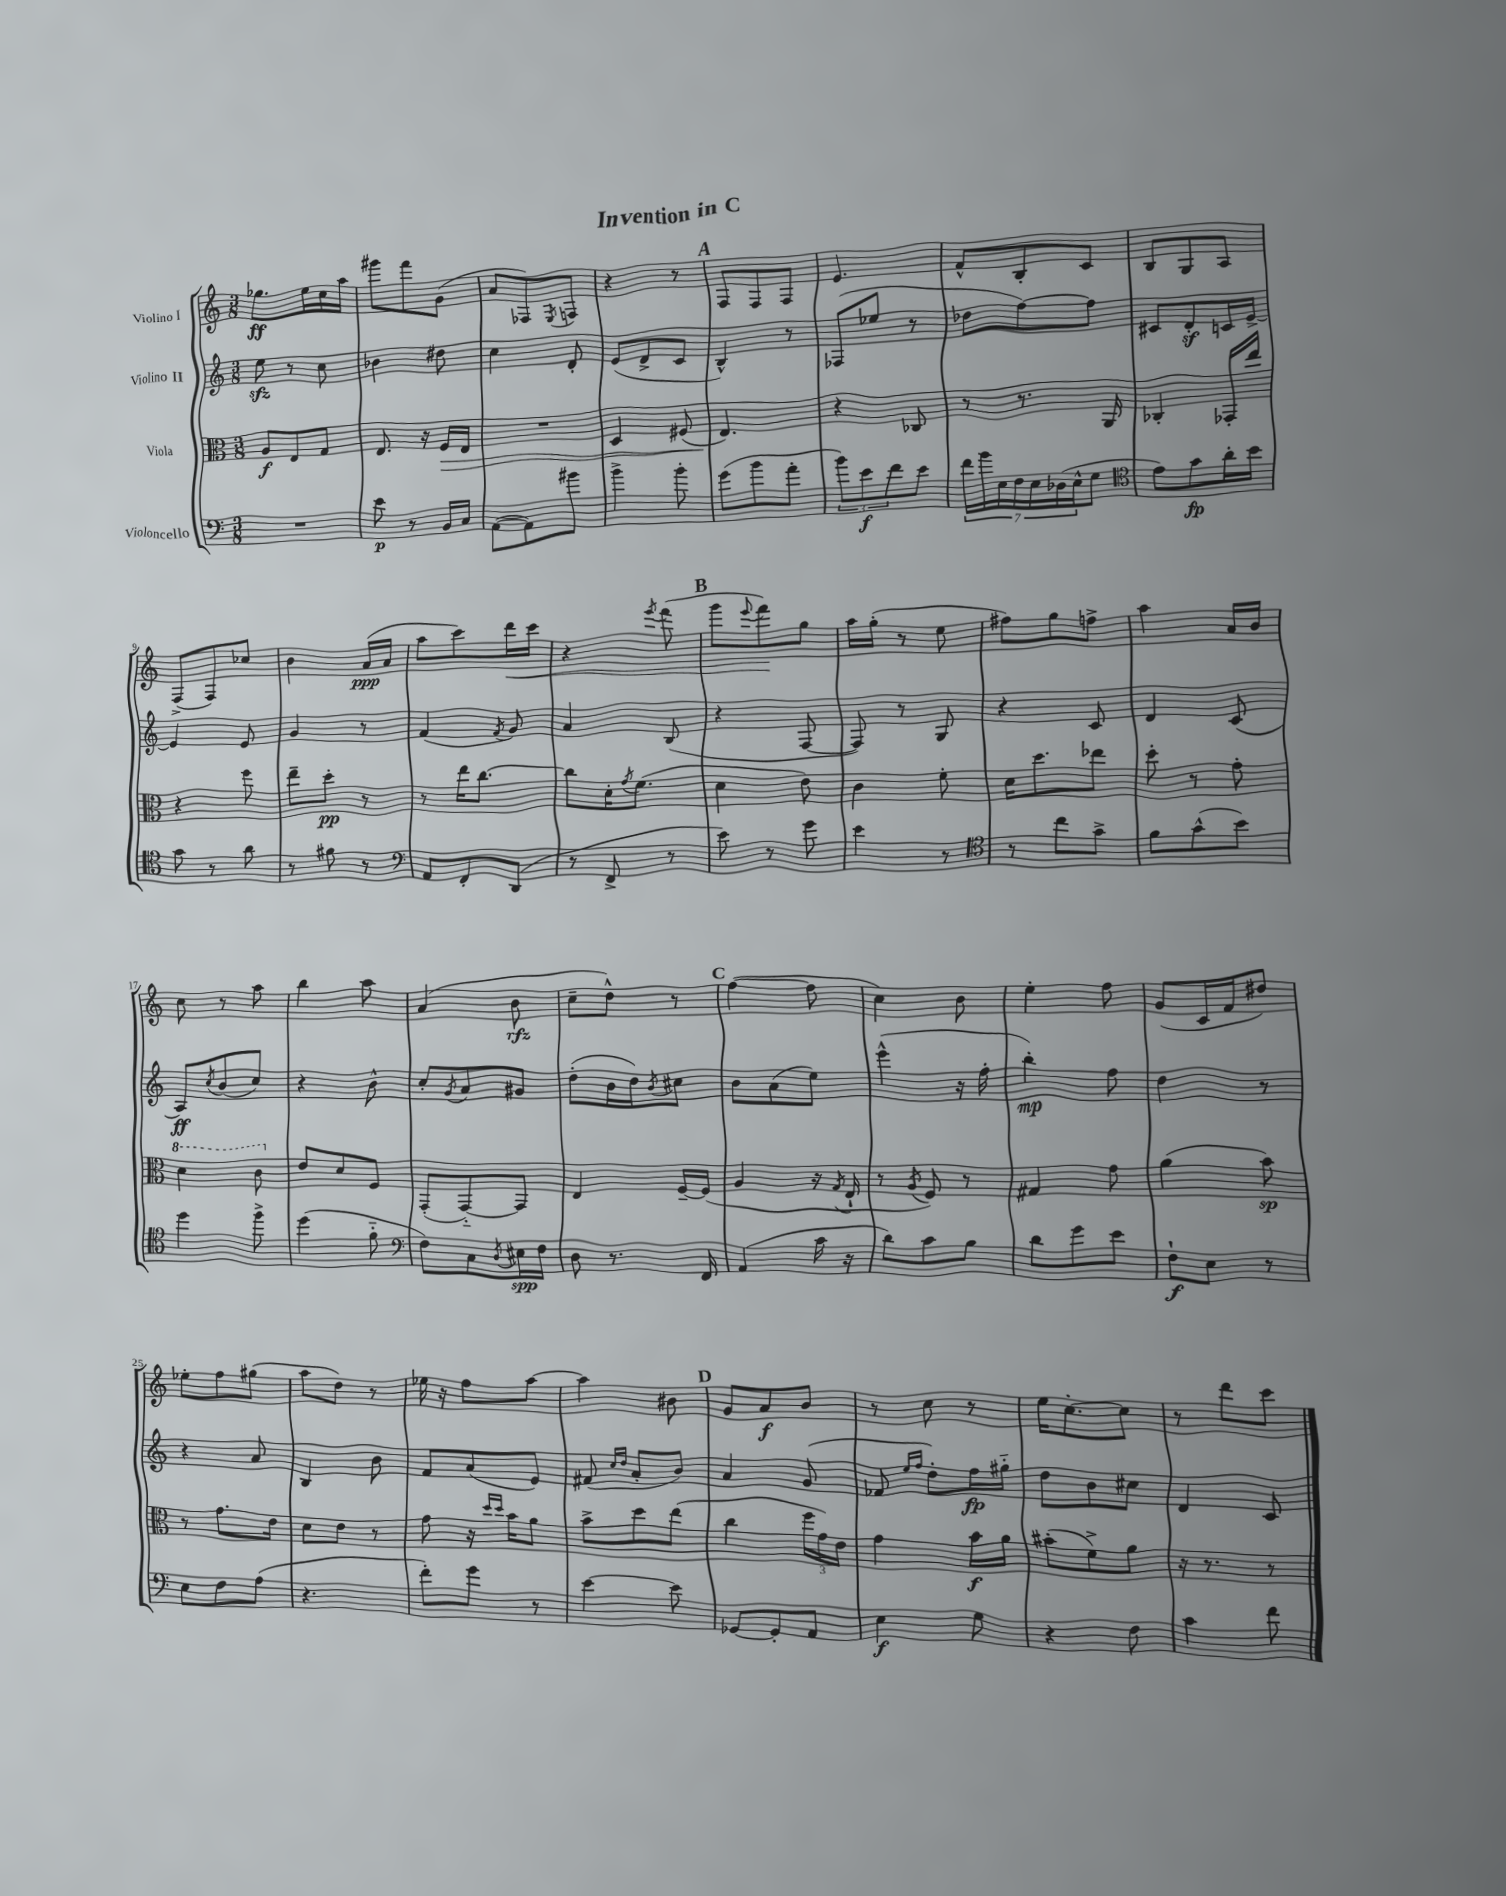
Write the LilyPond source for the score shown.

\header { title = "Invention in C" }
<<
\new StaffGroup <<
\new Staff = "s0" \with { instrumentName = "Violino I" } {
    \clef treble \key c \major \numericTimeSignature \time 3/8
    ges''8.\ff e''16 c''16 a''16 |
    gis'''8 f'''8 g'8( |
    a'8 fes8) \acciaccatura { e8 } f8 |
    r4 r8 |
    \mark \markup { \bold "A" } f8 f8 f8 |
    e'4. |
    f'8-^ b8-. c'8 |
    b8 g8 a8 |
    f8->( f8) ces''8 |
    b'4 a'16\ppp( a'16 |
    a''8 c'''8) d'''16\< c'''16 |
    r4 \acciaccatura { e'''8 } f'''8( |
    \mark \markup { \bold "B" } g'''8 \appoggiatura { e'''8 } f'''8\!) g''8 |
    a''16 g''16-.( r8 e''8 |
    fis''8) g''8 f''8-> |
    a''4 a'16 b'16 |
    c''8 r8 a''8 |
    b''4 a''8 |
    a'4( b'8\rfz |
    c''8-- d''8-^) r8 |
    \mark \markup { \bold "C" } f''4~( f''8 |
    c''4) b'8 |
    e''4-. f''8 |
    g'8( c'16 f'16 dis''8) |
    ees''8-. f''8 gis''8( |
    a''8 d''8) r8 |
    ees''16 r16 f''8 a''8~ |
    a''4 bis'8 |
    \mark \markup { \bold "D" } g'8 a'8\f b'8 |
    r8 c''8 r8 |
    e''16 c''8.~-. c''8 |
    r8 d'''8 c'''8 \bar "|." |
}
\new Staff = "s1" \with { instrumentName = "Violino II" } {
    \clef treble \key c \major \numericTimeSignature \time 3/8
    e''8\sfz r8 c''8 |
    bes'4 dis''8 |
    c''4 d'8-. |
    e'8( d'8-> c'8 |
    \mark \markup { \bold "A" } b4-^) r8 |
    fes8( ees''8 r8 |
    des''8 f''8~) f''8 |
    cis'8 d'8-.\sf c'16 e'16~-> |
    e'4 e'8 |
    g'4 r8 |
    f'4( \acciaccatura { f'8 } g'8) |
    a'4 b8( |
    \mark \markup { \bold "B" } r4 f8~ |
    f8) r8 g8 |
    r4 c'8 |
    d'4 c'8( |
    a8\ff) \acciaccatura { c''8 } b'8( c''8) |
    r4 b'8-^ |
    c''8-. \acciaccatura { g'8 } a'8 gis'8 |
    d''8-.( b'16 d''16) \acciaccatura { b'8 } cis''8 |
    \mark \markup { \bold "C" } b'8 a'8( e''8) |
    e'''4-^( r16 f''16-. |
    b''4-.\mp) f''8 |
    d''4 r8 |
    r4 a'8 |
    b4 b'8 |
    f'8 a'8( e'8) |
    fis'8( \grace { c''16 d''16 } a'8-. b'8) |
    \mark \markup { \bold "D" } a'4 g'8( |
    fes'8 \grace { e''16 f''16 } d''8-.) f''16\fp gis''16-_ |
    d''8 b'8 cis''8 |
    d'4 c'8 \bar "|." |
}
\new Staff = "s2" \with { instrumentName = "Viola" } {
    \clef alto \key c \major \numericTimeSignature \time 3/8
    a8\f e8 g8 |
    e8. r16 f16\> e16 |
    R4. |
    d4 fis8( |
    \mark \markup { \bold "A" } e4.\!) |
    r4 ces8 |
    r8 r8. a,16 |
    ces4-. ges,16-. e''16 |
    r4 f''8 |
    e''8-- d''8-.\pp r8 |
    r8 e''16 c''8.~ |
    c''8 d'16-. \acciaccatura { g'8 } f'8.( |
    \mark \markup { \bold "B" } d'4 e'8) |
    c'4 f'8-. |
    d'16 d''8. ees''8 |
    d''8-. r8 g'8-. |
    \ottava #1 d''4 c''8 \ottava #0 |
    e'8 d'8 f8 |
    g,8-.( g,8~-_) g,8 |
    e4 f16~-- f16( |
    \mark \markup { \bold "C" } a4 r16 \acciaccatura { g8 } e16-! |
    r8 \acciaccatura { a8 } f8) r8 |
    gis4 g'8 |
    a'4( b'8\sp) |
    r8 g'8. e'16 |
    d'8 e'8 r8 |
    g'8 r16 \grace { d''16 d''16 } b'16 a'8 |
    b'8-> d''8 e''8( |
    \mark \markup { \bold "D" } c''4 \tuplet 3/2 { f''16 g'16) e'16 } |
    g'4 b'16\f a'16 |
    bis'8-.( f'8->) a'8 |
    r16 r8. r8 \bar "|." |
}
\new Staff = "s3" \with { instrumentName = "Violoncello" } {
    \clef bass \key c \major \numericTimeSignature \time 3/8
    R4. |
    e'8\p r8 b,16 c16 |
    a,8~( a,8) bis'8 |
    b'4-> b'8-. |
    \mark \markup { \bold "A" } g'8( b'8 a'8-. |
    \tuplet 3/2 { b'8) e'8\f f'8 } e'8 |
    \tuplet 7/4 { f'16 b'16 e16 f16 e16 des16( e16-^ } g8 |
    \clef tenor e'8) g'8\fp a'16-. b'16 |
    g'8 r8 a'8 |
    r8 fis'8 r8 |
    \clef bass a,8 f,8-. d,8( |
    r8 f,8-> r8 |
    \mark \markup { \bold "B" } e'8) r8 g'8 |
    e'4 r8 |
    \clef tenor r8 c''8 g'8-> |
    f'8 g'8-^( b'8) |
    d''4 f''8-> |
    d''4( f'8-_ |
    \clef bass f8) c8 \acciaccatura { d8 } eis16\spp f16 |
    d8 r8. f,16 |
    \mark \markup { \bold "C" } a,4( c'16 r16 |
    d'8) c'8 b8 |
    d'8 g'8 e'8 |
    f8-!\f e8 r8 |
    e8 f8 a8( |
    r4. |
    f'8-.) g'8 r8 |
    e'4~ e'8 |
    \mark \markup { \bold "D" } ges,8~ ges,8-. a,8 |
    e4\f g8 |
    r4 f8 |
    c'4 f'8 \bar "|." |
}
>>
>>
